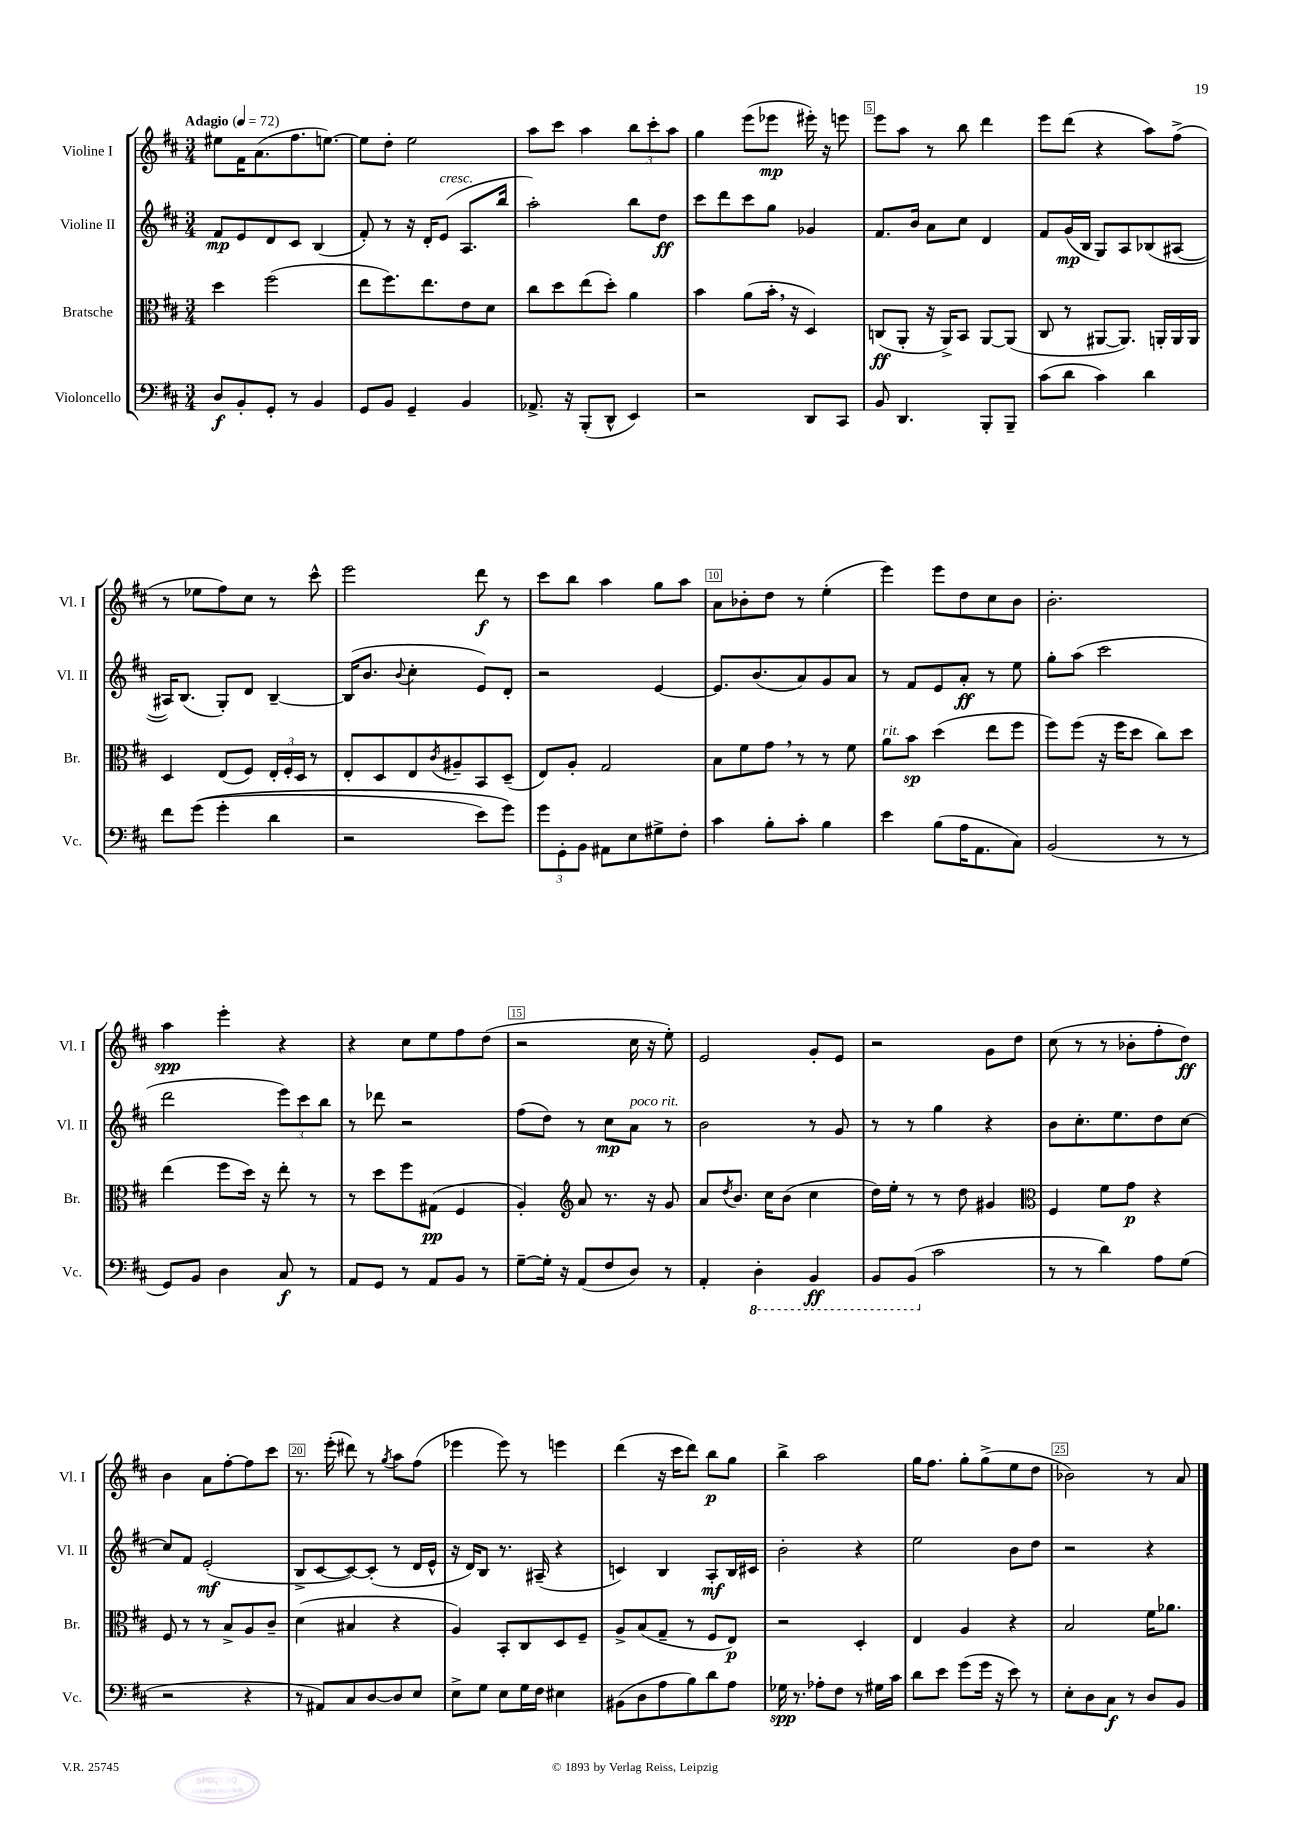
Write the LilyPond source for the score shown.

<<
\new StaffGroup <<
\new Staff = "s0" \with { instrumentName = "Violine I" shortInstrumentName = "Vl. I" } {
    \clef treble \key d \major \numericTimeSignature \time 3/4 \tempo "Adagio" 4 = 72
    eis''8 fis'16 a'8.( fis''8. e''8.~) |
    e''8 d''8-. e''2 |
    a''8 cis'''8 a''4 \tuplet 3/2 { b''8 cis'''8-. a''8 } |
    g''4 e'''8( ees'''8\mp eis'''16-.) r16 e'''8 |
    e'''8 a''8 r8 b''8 d'''4 |
    e'''8 d'''8( r4 a''8) fis''8->( |
    r8 ees''8 fis''8) cis''8 r8 cis'''8-^ |
    e'''2 d'''8\f r8 |
    cis'''8 b''8 a''4 g''8 a''8 |
    a'8 bes'8-. d''8 r8 e''4-.( |
    e'''4) e'''8 d''8 cis''8 b'8 |
    b'2.-. |
    a''4\spp e'''4-. r4 |
    r4 cis''8 e''8 fis''8 d''8( |
    r2 cis''16 r16 e''8-.) |
    e'2 g'8-. e'8 |
    r2 g'8 d''8 |
    cis''8( r8 r8 bes'8-. fis''8-. d''8\ff) |
    b'4 a'8 fis''8~-. fis''8 cis'''8 |
    r8. e'''16-.( dis'''8) r8 \acciaccatura { g''8 } a''8 fis''8( |
    ees'''4 ees'''8) r8 e'''4 |
    d'''4( r16 cis'''16 d'''8) b''8\p g''8 |
    b''4-> a''2 |
    g''16 fis''8. g''8-. g''8->( e''8 d''8 |
    bes'2) r8 a'8 \bar "|." |
}
\new Staff = "s1" \with { instrumentName = "Violine II" shortInstrumentName = "Vl. II" } {
    \clef treble \key d \major \numericTimeSignature \time 3/4
    fis'8\mp e'8 d'8 cis'8 b4( |
    fis'8-.) r8 r16 d'16-. e'8^\markup { \italic "cresc." }( a8. b''16 |
    a''2-.) b''8 d''8\ff |
    cis'''8 d'''8 cis'''8 g''8 ges'4 |
    fis'8. b'16 a'8 cis''8 d'4 |
    fis'8 g'16\mp( b16 g8) a8 bes8( ais8~ |
    ais16) b8.( g8-.) d'8 b4~-- |
    b16( b'8. \appoggiatura { b'8 } cis''4-. e'8) d'8-. |
    r2 e'4~ |
    e'8. b'8.( a'8) g'8 a'8 |
    r8 fis'8 e'8 a'8-.\ff r8 e''8 |
    g''8-. a''8( cis'''2 |
    d'''2 \tuplet 3/2 { e'''8) cis'''8 b''8 } |
    r8 des'''8 r2 |
    fis''8( d''8) r8 cis''8\mp a'8^\markup { \italic "poco rit." } r8 |
    b'2 r8 g'8 |
    r8 r8 g''4 r4 |
    b'8 cis''8.-. e''8. d''8 cis''8~ |
    cis''8 fis'8 e'2-.\mf( |
    b8-> cis'8~ cis'8~) cis'8-.( r8 d'16 e'16-^ |
    r16 d'16) b8 r8. ais16--( r4 |
    c'4) b4 a8-.\mf b16 cis'16 |
    b'2-. r4 |
    e''2 b'8 d''8 |
    r2 r4 \bar "|." |
}
\new Staff = "s2" \with { instrumentName = "Bratsche" shortInstrumentName = "Br." } {
    \clef alto \key d \major \numericTimeSignature \time 3/4
    d''4 fis''2( |
    e''8 fis''8.) e''8. e'8 d'8 |
    cis''8 d''8 e''8( d''8-.) a'4 |
    b'4 a'8( b'16-. \breathe r16 d4) |
    c8\ff( a,8-. r16 a,16->) b,8 a,8~ a,8( |
    cis8 r8 ais,8~ ais,8.) a,16-. a,16 a,16 |
    d4 e8( fis8) \tuplet 3/2 { e16-. fis16-. d16 } r8 |
    e8-. d8 e8 \acciaccatura { cis'8 } ais8-- b,8 d8--( |
    e8) a8-. g2 |
    b8 fis'8 g'8 \breathe r8 r8 fis'8 |
    a'8^\markup { \italic "rit." } b'8\sp d''4( e''8 fis''8 |
    fis''8) fis''8( r16 fis''16 d''8 cis''8) d''8 |
    e''4( fis''8 d''16) r16 e''8-. r8 |
    r8 d''8 fis''8 gis8\pp( fis4 |
    a4-.) \clef treble a'8 r8. r16 g'8 |
    a'8 \acciaccatura { d''8 } b'8. cis''16 b'8( cis''4 |
    d''16) e''16-. r8 r8 d''8 gis'4 |
    \clef alto fis4 fis'8 g'8\p r4 |
    fis8 r8 r8 b8-> a8 cis'8-- |
    d'4( bis4 r4 |
    a4) b,8-. cis8 d8 fis8-- |
    a8-> b8( g8-- r8 fis8 e8\p) |
    r2 d4-. |
    e4 a4 r4 |
    b2 fis'16 aes'8. \bar "|." |
}
\new Staff = "s3" \with { instrumentName = "Violoncello" shortInstrumentName = "Vc." } {
    \clef bass \key d \major \numericTimeSignature \time 3/4
    d8\f b,8-. g,8-. r8 b,4 |
    g,8 b,8 g,4-- b,4 |
    aes,8.-> r16 b,,8-.( d,8-^ e,4) |
    r2 d,8 cis,8 |
    b,8 d,4. b,,8-. b,,8-- |
    cis'8( d'8 cis'4) d'4 |
    fis'8 g'8(\( g'4-. d'4 |
    r2 e'8) g'8\) |
    \tuplet 3/2 { g'8 g,8-. b,8 } ais,8 e8 gis8-> fis8-. |
    cis'4 b8-. cis'8-. b4 |
    e'4 b8( a16 a,8. cis8) |
    b,2( r8 r8 |
    g,8) b,8 d4 cis8\f r8 |
    a,8 g,8 r8 a,8 b,8 r8 |
    g8~-- g16-. r16 a,8( fis8 d8) r8 |
    a,4-. \ottava #-1 d,4-. b,,4\ff |
    b,,8 b,,8( \ottava #0 cis'2 |
    r8 r8 d'4) a8 g8( |
    r2 r4 |
    r8 ais,8) cis8 d8~ d8 e8 |
    e8-> g8 e8 g16 fis16 eis4 |
    bis,8( d8 a8 b8) d'8 a8 |
    ges16\spp r8. aes8-. fis8 r8 gis16 cis'16 |
    d'8 e'8 g'8( g'16 r16 e'8) r8 |
    e8-. d8 cis8\f r8 d8 b,8 \bar "|." |
}
>>
>>
\layout { \context { \Score \override BarNumber.break-visibility = ##(#f #t #t) barNumberVisibility = #(every-nth-bar-number-visible 5) \override BarNumber.stencil = #(make-stencil-boxer 0.1 0.3 ly:text-interface::print) } }
